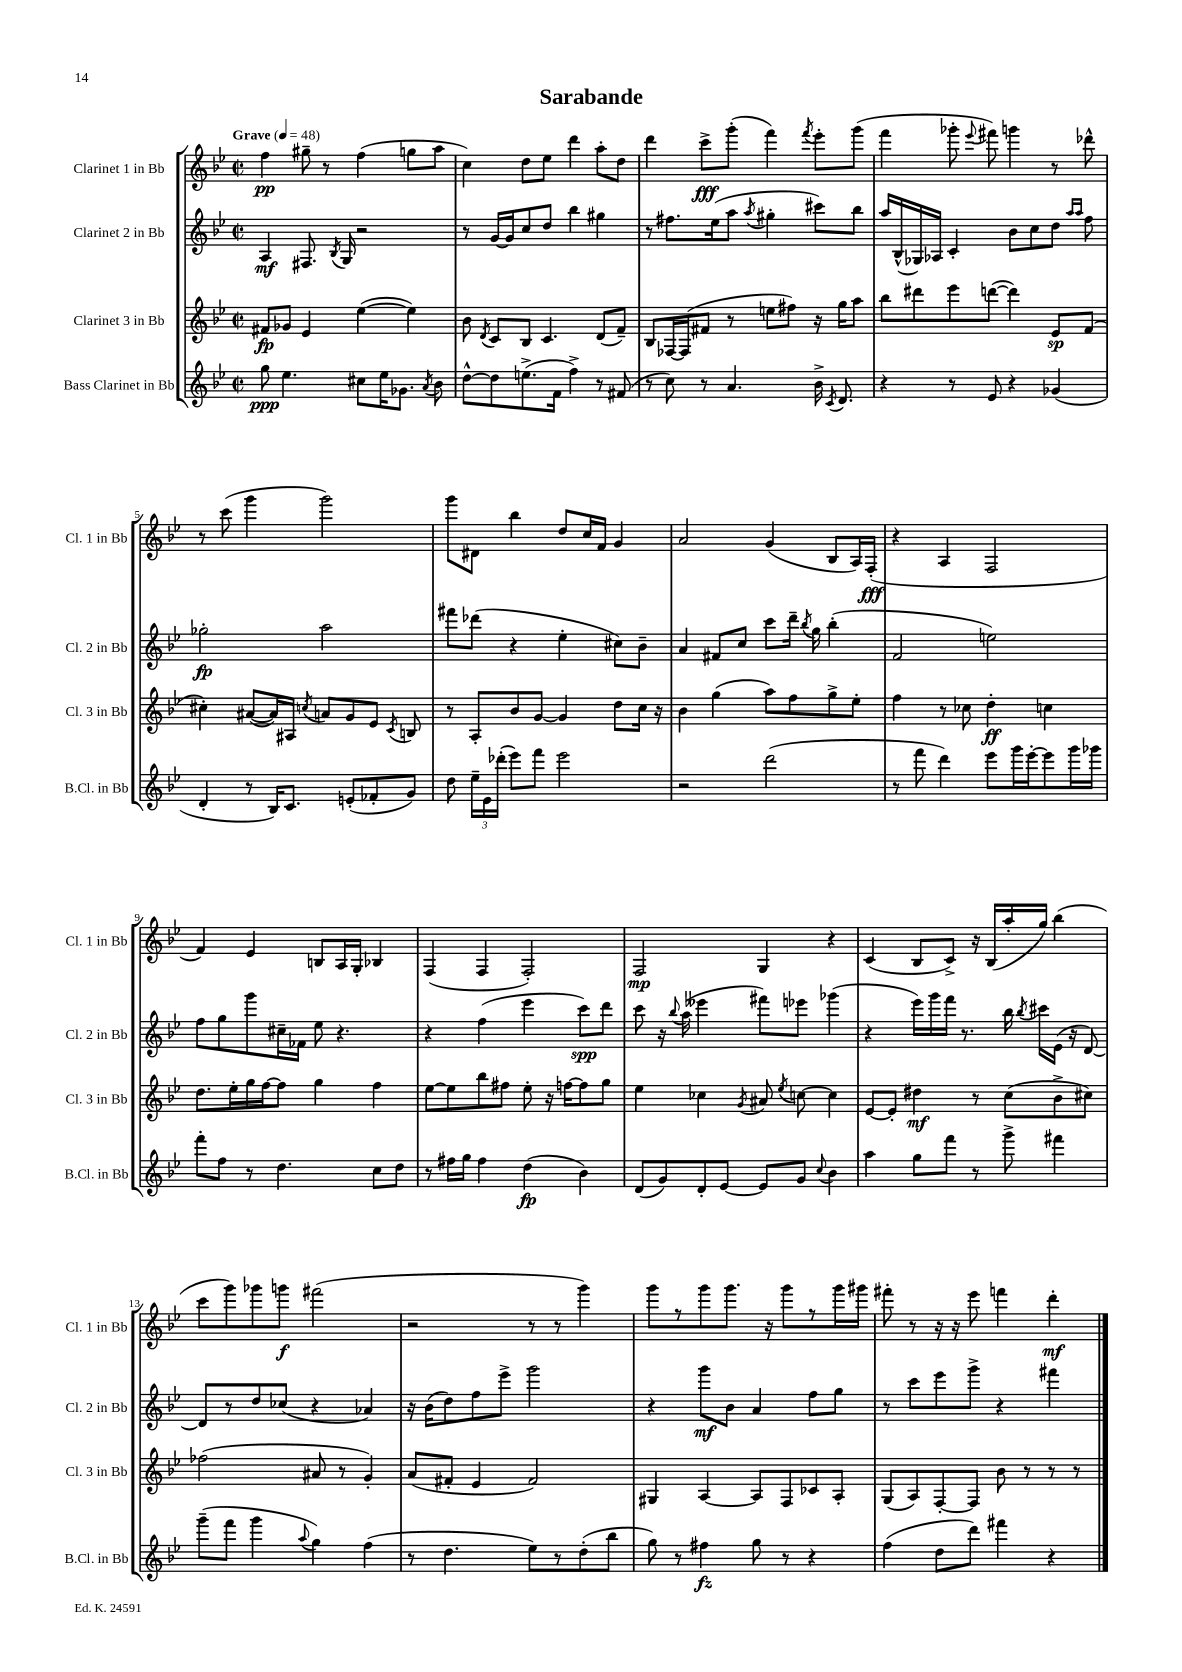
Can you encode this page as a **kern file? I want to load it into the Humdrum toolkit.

**kern	**dynam	**kern	**dynam	**kern	**dynam	**kern	**dynam
*part4	*part4	*part3	*part3	*part2	*part2	*part1	*part1
*staff4	*staff4	*staff3	*staff3	*staff2	*staff2	*staff1	*staff1
*I"Bass Clarinet in Bb	*	*I"Clarinet 3 in Bb	*	*I"Clarinet 2 in Bb	*	*I"Clarinet 1 in Bb	*
*I'B.Cl. in Bb	*	*I'Cl. 3 in Bb	*	*I'Cl. 2 in Bb	*	*I'Cl. 1 in Bb	*
*clefG2	*	*clefG2	*	*clefG2	*	*clefG2	*
*k[b-e-]	*	*k[b-e-]	*	*k[b-e-]	*	*k[b-e-]	*
*M2/2	*	*M2/2	*	*M2/2	*	*M2/2	*
*met(c|)	*	*met(c|)	*	*met(c|)	*	*met(c|)	*
*MM48	*	*MM48	*	*MM48	*	*MM48	*
=1	=1	=1	=1	=1	=1	=1	=1
!	!	!	!	!	!	!LO:TX:a:B:t=Grave	!
8gg\	ppp	8f#X/L	fp	4A/	mf	4ff\	pp
4.ee-\	.	8g-X/J	.	.	.	.	.
.	.	4e-/	.	8.F#X/	.	8gg#X~\	.
.	.	.	.	.	.	8r	.
.	.	.	.	8qB-/	.	.	.
.	.	.	.	16G/	.	.	.
8cc#X\L	.	([4ee-\	.	2r	.	(4ff\	.
16ee-\K	.	.	.	.	.	.	.
8.g-X\J	.	.	.	.	.	.	.
.	.	4ee-\])	.	.	.	8ggn\L	.
8qa/	.	.	.	.	.	.	.
8b-\	.	.	.	.	.	8aa\J	.
=2	=2	=2	=2	=2	=2	=2	=2
[8dd^^\L	.	8b-\	.	8r	.	4cc\)	.
.	.	8qd/	.	.	.	.	.
8dd\]	.	8c/L	.	[16g/LL	.	.	.
.	.	.	.	16g/J]	.	.	.
(8.een^\	.	8B-/J	.	8cc/	.	8dd\L	.
.	.	4.c/	.	8dd/J	.	8ee-\J	.
16f\Jk	.	.	.	.	.	.	.
4ff^\)	.	.	.	4bb-\	.	4ddd\	.
8r	.	(8d/L	.	4gg#X\	.	8aa'\L	.
(8f#X/	.	8f~/J)	.	.	.	8dd\J	.
=3	=3	=3	=3	=3	=3	=3	=3
8r	.	8B-/L	.	8r	.	4ddd\	.
8cc\)	.	[16F-X/L	.	8.ff#X\L	.	.	.
.	.	(16F-/J]	.	.	.	.	.
8r	.	8f#X/J	.	.	.	8ccc^\L	fff
.	.	.	.	(16ee-\k	.	.	.
4.a/	.	8r	.	8aa\J	.	(8ggg'\J	.
.	.	.	.	8qaa/	.	.	.
.	.	8een\L	.	4gg#X'\	.	4fff\)	.
.	.	8ff#X\J)	.	.	.	.	.
.	.	.	.	.	.	8qfff/	.
16b-^\	.	16r	.	8ccc#X\L)	.	8eee-'\L	.
8qc/	.	.	.	.	.	.	.
8.d/	.	16gg\KL	.	.	.	.	.
.	.	8aa\J	.	8bb-\J	.	(8ggg\J	.
=4	=4	=4	=4	=4	=4	=4	=4
4r	.	8bb-\L	.	16aa/LL	.	4fff\	.
.	.	.	.	(16B-^^/	.	.	.
.	.	8ddd#X\	.	16G-X/)	.	.	.
.	.	.	.	16A-X/JJ	.	.	.
8r	.	8eee-\	.	4c'/	.	8ggg-X'\	.
.	.	.	.	.	.	8qqeee-/	.
8e-/	.	([8dddn\J	.	.	.	8fff#X\)	.
4r	.	4ddd\])	.	8b-\L	.	4gggn\	.
.	.	.	.	8cc\	.	.	.
(4g-X/	.	8e-/L	sp	8dd\J	.	8r	.
.	.	.	.	16qqaa/LL	.	.	.
.	.	.	.	16qqaa/JJ	.	.	.
.	.	(8f/J	.	8ff\	.	8ddd-X^^\	.
!!LO:LB:g=z
=5	=5	=5	=5	=5	=5	=5	=5
4d'/	.	4cc#X'\)	.	2gg-X'\	fp	8r	.
.	.	.	.	.	.	(8ccc\	.
8r	.	([8a#X/L	.	.	.	4ggg\	.
16B-/KL)	.	16a#/L])	.	.	.	.	.
8.c/J	.	16A#X/JJ	.	.	.	.	.
.	.	8qccn/	.	.	.	.	.
.	.	8an/L	.	2aa\	.	2ggg\)	.
(8en'/L	.	8g/	.	.	.	.	.
8f-X'/	.	8e-/J	.	.	.	.	.
.	.	8qc/	.	.	.	.	.
8g/J)	.	8Bn/	.	.	.	.	.
=6	=6	=6	=6	=6	=6	=6	=6
8dd\	.	8r	.	8fff#X\L	.	8ggg\L	.
24ee-~\LL	.	8A'/L	.	(8ddd-X\J	.	8d#X\J	.
24e-\	.	.	.	.	.	.	.
(24ddd-X'\JJ	.	.	.	.	.	.	.
8eee-\L)	.	8b-/	.	4r	.	4bb-\	.
8fff\J	.	[8g/J	.	.	.	.	.
2eee-\	.	4g/]	.	4ee-'\	.	8dd/L	.
.	.	.	.	.	.	16cc/L	.
.	.	.	.	.	.	16f/JJ	.
.	.	8dd\L	.	8cc#X\L)	.	4g/	.
.	.	16cc\Jk	.	8b-~\J	.	.	.
.	.	16r	.	.	.	.	.
=7	=7	=7	=7	=7	=7	=7	=7
2r	.	4b-\	.	4a/	.	2a/	.
.	.	(4gg\	.	8f#X/L	.	.	.
.	.	.	.	8cc/J	.	.	.
(2ddd\	.	8aa\L)	.	8ccc\L	.	(4g/	.
.	.	8ff\	.	16ddd~\Jk	.	.	.
.	.	.	.	8qbb-/	.	.	.
.	.	.	.	16gg\	.	.	.
.	.	8gg^\	.	(4bb-'\	.	8B-/L	.
.	.	8ee-'\J	.	.	.	16A/L)	.
.	.	.	.	.	.	(16F'/JJ	fff
=8	=8	=8	=8	=8	=8	=8	=8
8r	.	4ff\	.	2f/	.	4r	.
8fff\	.	.	.	.	.	.	.
4ddd\)	.	8r	.	.	.	4A/	.
.	.	8cc-X\	.	.	.	.	.
8eee-\L	.	4dd'\	ff	2een\)	.	2F/	.
16ggg\L	.	.	.	.	.	.	.
[16eee-'\J	.	.	.	.	.	.	.
8eee-\]	.	4ccn\	.	.	.	.	.
16ggg\L	.	.	.	.	.	.	.
16ggg-X\JJ	.	.	.	.	.	.	.
!!LO:LB:g=z
=9	=9	=9	=9	=9	=9	=9	=9
8fff'\L	.	8.dd\L	.	8ff\L	.	4f/)	.
8ff\J	.	.	.	8gg\	.	.	.
.	.	16ee-'\L	.	.	.	.	.
8r	.	16gg\	.	8ggg\	.	4e-/	.
.	.	[16ff\J	.	.	.	.	.
4.dd\	.	8ff\J]	.	16cc#X~\L	.	.	.
.	.	.	.	16f-X\JJ	.	.	.
.	.	4gg\	.	8ee-\	.	8Bn/L	.
.	.	.	.	4.r	.	16A/L	.
.	.	.	.	.	.	16G'/JJ	.
8cc\L	.	4ff\	.	.	.	4B-X/	.
8dd\J	.	.	.	.	.	.	.
=10	=10	=10	=10	=10	=10	=10	=10
8r	.	[8ee-\L	.	4r	.	(4F/	.
16ff#X\LL	.	8ee-\]	.	.	.	.	.
16gg\JJ	.	.	.	.	.	.	.
4ff#\	.	8bb-\	.	(4ff\	.	4F/	.
.	.	8ff#X\J	.	.	.	.	.
(4dd\	fp	8ee-'\	.	4eee-\	.	2F'/)	.
.	.	16r	.	.	.	.	.
.	.	[16ffn\KL	.	.	.	.	.
4b-\)	.	8ff\]	.	8ccc\L)	spp	.	.
.	.	8gg\J	.	8ddd\J	.	.	.
=11	=11	=11	=11	=11	=11	=11	=11
(8d/L	.	4ee-\	.	8ccc\	.	2F/	mp
8g/)	.	.	.	16r	.	.	.
.	.	.	.	8qqbb-/	.	.	.
.	.	.	.	(16aa\	.	.	.
8d'/	.	4cc-X\	.	4eee--X\	.	.	.
[8e-/J	.	.	.	.	.	.	.
.	.	8qg/	.	.	.	.	.
8e-/L]	.	8a#X/	.	8fff#X\L)	.	4G/	.
.	.	8qee-/	.	.	.	.	.
8g/J	.	[8ccn\	.	8eee-X\J	.	.	.
8qqcc/	.	.	.	.	.	.	.
4b-\	.	4cc\]	.	(4ggg-X\	.	4r	.
=12	=12	=12	=12	=12	=12	=12	=12
4aa\	.	[8e-/L	.	4r	.	(4c/	.
.	.	8e-'/J]	.	.	.	.	.
8gg\L	.	4dd#X\	mf	16eee-\LL)	.	8B-/L	.
.	.	.	.	16ggg\	.	.	.
8fff\J	.	.	.	16fff\JJ	.	8c^/J)	.
.	.	.	.	8.r	.	.	.
8r	.	8r	.	.	.	16r	.
.	.	.	.	.	.	(16B-/LL	.
8ggg^\	.	(8cc\L	.	16bb-\	.	16aa'/	.
.	.	.	.	8qbb-/	.	.	.
.	.	.	.	16ccc#X\LL	.	16gg/JJ)	.
4fff#X\	.	8b-^\	.	(16e-\JJ	.	(4bb-\	.
.	.	.	.	16r	.	.	.
.	.	8cc#X\J)	.	[8d/)	.	.	.
!!LO:LB:g=z
=13	=13	=13	=13	=13	=13	=13	=13
(8ggg~\L	.	(2ff-X\	.	8d/L]	.	8ccc\L	.
8fff\J	.	.	.	8r	.	8ggg\)	.
4ggg\	.	.	.	8dd/	.	8ggg-X\	.
.	.	.	.	(8cc-X/J	.	8gggn\J	f
8qqaa/	.	.	.	.	.	.	.
4gg\)	.	8a#X/	.	4r	.	(2fff#X\	.
.	.	8r	.	.	.	.	.
(4ff\	.	4g'/)	.	4a-X/)	.	.	.
=14	=14	=14	=14	=14	=14	=14	=14
8r	.	(8a/L	.	16r	.	2r	.
.	.	.	.	(16b-\KL	.	.	.
4.dd\	.	8f#X'/J	.	8dd\)	.	.	.
.	.	4e-/	.	8ff\	.	.	.
.	.	.	.	8eee-^\J	.	.	.
8ee-\L)	.	2f#/)	.	2ggg\	.	8r	.
8r	.	.	.	.	.	8r	.
(8dd'\	.	.	.	.	.	4ggg\)	.
8bb-\J	.	.	.	.	.	.	.
=15	=15	=15	=15	=15	=15	=15	=15
8gg\)	.	4G#X/	.	4r	.	8ggg\L	.
8r	.	.	.	.	.	8r	.
4ff#X\	fz	[4A/	.	8ggg\L	mf	8ggg\	.
.	.	.	.	8b-\J	.	8.ggg\J	.
8gg\	.	8A/L]	.	4a/	.	.	.
.	.	.	.	.	.	16r	.
8r	.	8F/	.	.	.	8ggg\L	.
4r	.	8c-X/	.	8ff\L	.	8r	.
.	.	8A'/J	.	8gg\J	.	16ggg\L	.
.	.	.	.	.	.	16ggg#X\JJ	.
=16	=16	=16	=16	=16	=16	=16	=16
(4ff\	.	(8G/L	.	8r	.	8fff#X'\	.
.	.	8A/)	.	8ccc\L	.	8r	.
8dd\L	.	[8F'/	.	8eee-\	.	16r	.
.	.	.	.	.	.	16r	.
8ddd\J)	.	8F/J]	.	8ggg^\J	.	8eee-\	.
4fff#X\	.	8b-\	.	4r	.	4fffn\	.
.	.	8r	.	.	.	.	.
4r	.	8r	.	4fff#X\	.	4ddd'\	mf
.	.	8r	.	.	.	.	.
==	==	==	==	==	==	==	==
*-	*-	*-	*-	*-	*-	*-	*-
